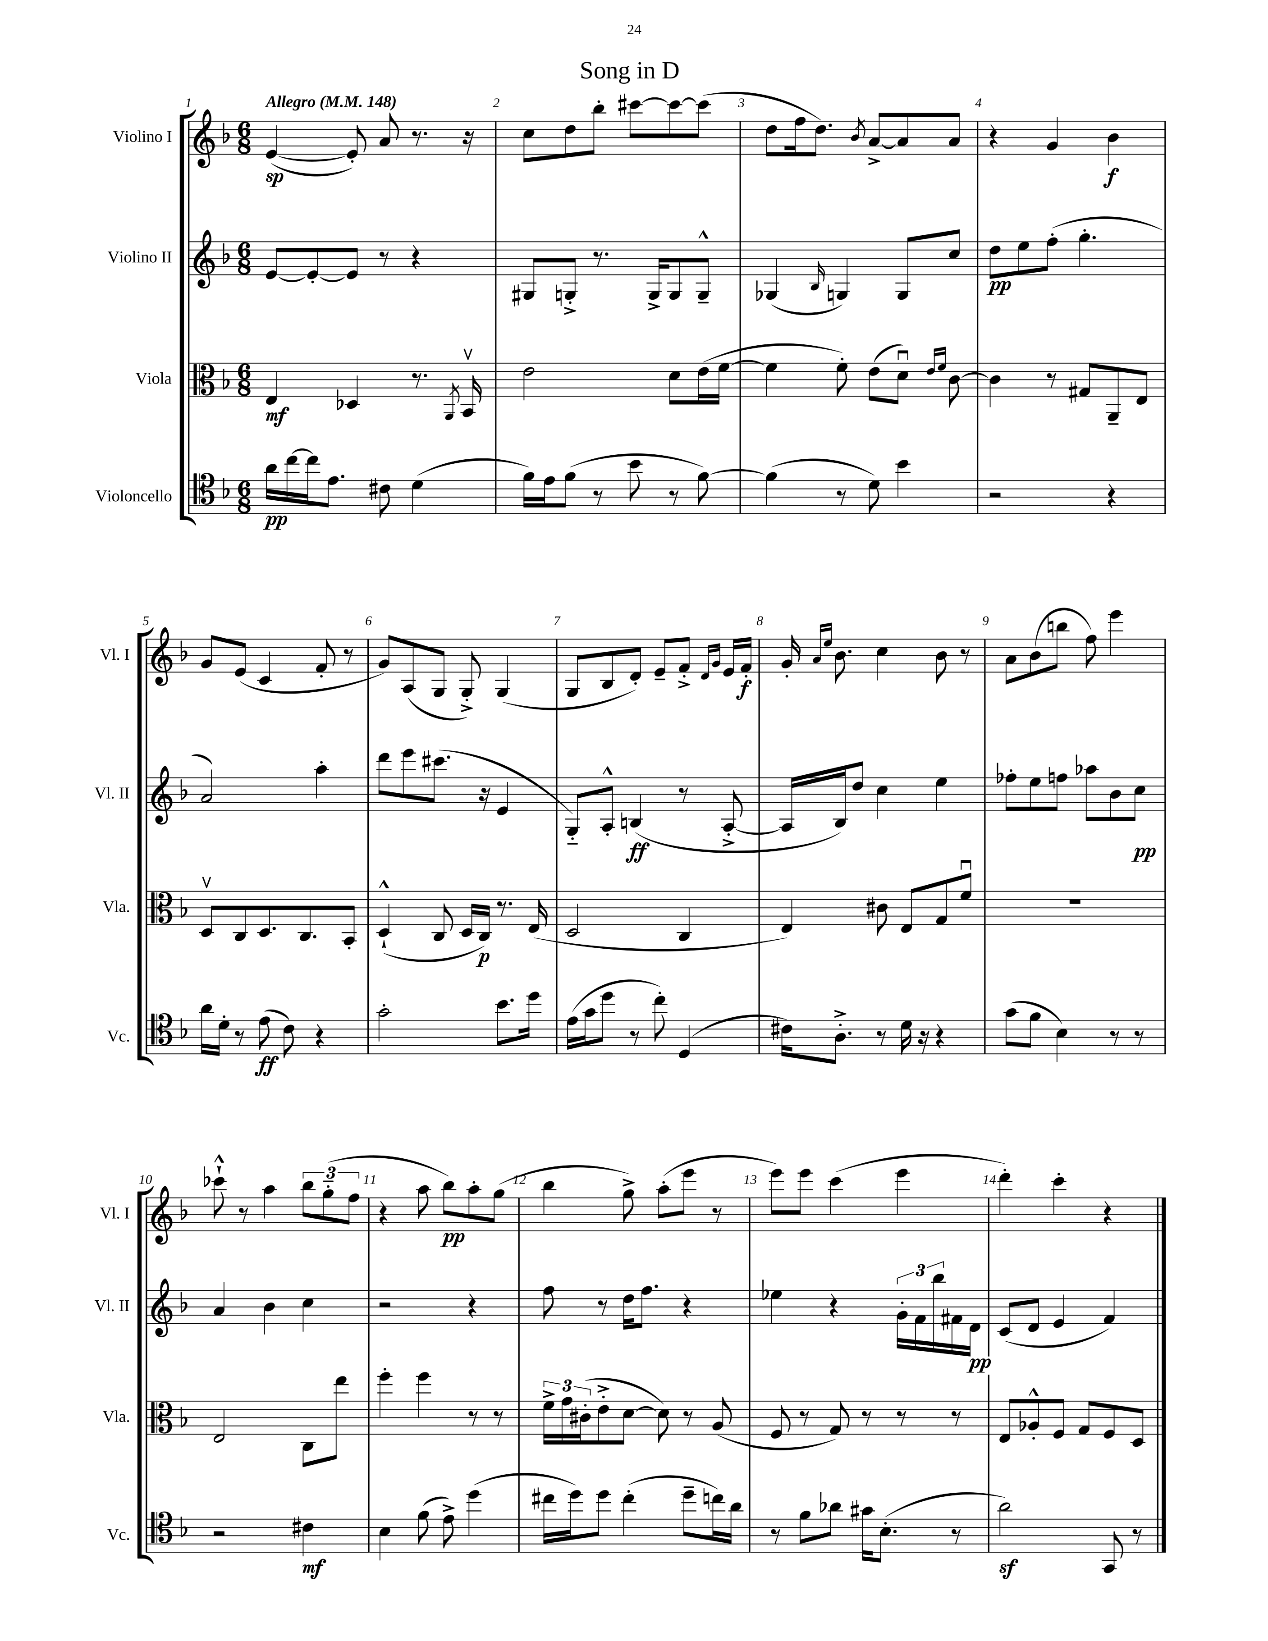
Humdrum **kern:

**kern	**dynam	**kern	**dynam	**kern	**dynam	**kern	**dynam
*part4	*part4	*part3	*part3	*part2	*part2	*part1	*part1
*staff4	*staff4	*staff3	*staff3	*staff2	*staff2	*staff1	*staff1
*I"Violoncello	*	*I"Viola	*	*I"Violino II	*	*I"Violino I	*
*I'Vc.	*	*I'Vla.	*	*I'Vl. II	*	*I'Vl. I	*
*clefC4	*	*clefC3	*	*clefG2	*	*clefG2	*
*k[b-]	*	*k[b-]	*	*k[b-]	*	*k[b-]	*
*M6/8	*	*M6/8	*	*M6/8	*	*M6/8	*
*MM148	*	*MM148	*	*MM148	*	*MM148	*
=1	=1	=1	=1	=1	=1	=1	=1
!	!	!	!	!	!	!LO:TX:a:B:t=Allegro	!
16a\LL	pp	4E/	mf	[8e/L	.	([4e/	sp
[16cc\	.	.	.	.	.	.	.
16cc\J]	.	.	.	8e'/_	.	.	.
8.e\J	.	.	.	.	.	.	.
.	.	4D-X/	.	8e/J]	.	8e'/])	.
8c#X\	.	.	.	8r	.	8a/	.
(4d\	.	8.r	.	4r	.	8.r	.
.	.	8qAA/	.	.	.	.	.
.	.	16BB-v/	.	.	.	16r	.
=2	=2	=2	=2	=2	=2	=2	=2
16f\LL)	.	2e\	.	8G#X/L	.	8cc\L	.
16e\J	.	.	.	.	.	.	.
(8f\J	.	.	.	8Gn'^/J	.	8dd\	.
8r	.	.	.	8.r	.	8bb-'\J	.
8b-\	.	.	.	.	.	[8ccc#X\L	.
.	.	.	.	16G^/KL	.	.	.
8r	.	8d\L	.	8G/	.	8ccc#\_	.
[8f\)	.	(16e\L	.	8G~^^/J	.	(8ccc#\J]	.
.	.	[16f\JJ	.	.	.	.	.
=3	=3	=3	=3	=3	=3	=3	=3
(4f\]	.	4f\]	.	(4G-X/	.	8dd\L	.
.	.	.	.	.	.	16ff\k	.
.	.	.	.	.	.	8.dd\J)	.
.	.	.	.	16qqB-/	.	.	.
8r	.	8f'\)	.	4Gn/)	.	.	.
.	.	.	.	.	.	8qb-/	.
8d\)	.	(8e\L	.	.	.	[8a^/L	.
4b-\	.	8du\J)	.	8G/L	.	8a/]	.
.	.	16qqe/LL	.	.	.	.	.
.	.	16qqf/JJ	.	.	.	.	.
.	.	[8c\	.	8cc/J	.	8a/J	.
=4	=4	=4	=4	=4	=4	=4	=4
2r	.	4c\]	.	8dd\L	pp	4r	.
.	.	.	.	8ee\	.	.	.
.	.	8r	.	(8ff'\J	.	4g/	.
.	.	8G#X/L	.	4.gg'\	.	.	.
4r	.	8AA~/	.	.	.	4b-\	f
.	.	8E/J	.	.	.	.	.
!!LO:LB:g=z
=5	=5	=5	=5	=5	=5	=5	=5
16a\LL	.	8Dv/L	.	2a/)	.	8g/L	.
16d'\JJ	.	.	.	.	.	.	.
8r	.	8C/	.	.	.	(8e/J	.
(8e\	ff	8.D/	.	.	.	4c/	.
8c\)	.	.	.	.	.	.	.
.	.	8.C/	.	.	.	.	.
4r	.	.	.	4aa'\	.	8f'/	.
.	.	8BB-'/J	.	.	.	8r	.
=6	=6	=6	=6	=6	=6	=6	=6
2g'\	.	(4D`^^/	.	8ddd\L	.	8g/L)	.
.	.	.	.	8eee\	.	(8A/	.
.	.	8C/	.	(8.ccc#X\J	.	8G/J	.
.	.	16D/LL	.	.	.	8G'^/)	.
.	.	16C/JJ)	p	16r	.	.	.
8.b-\L	.	8.r	.	4e/	.	(4G/	.
16dd\Jk	.	(16E/	.	.	.	.	.
=7	=7	=7	=7	=7	=7	=7	=7
(16e\LL	.	2D/	.	8G/L)	.	8G/L	.
16g\J	.	.	.	.	.	.	.
8dd\J	.	.	.	8A'^^/J	.	8B-/	.
8r	.	.	.	(4Bn/	ff	8d'/J)	.
8cc'\)	.	.	.	.	.	8e~/L	.
(4D/	.	4C/	.	8r	.	8f'^/J	.
.	.	.	.	.	.	16qqd/LL	.
.	.	.	.	.	.	16qqg/JJ	.
.	.	.	.	[8A'^/	.	16e/LL	.
.	.	.	.	.	.	16f'/JJ	f
=8	=8	=8	=8	=8	=8	=8	=8
16c#X\KL)	.	4E/)	.	16A/LL]	.	16g'/	.
.	.	.	.	.	.	16qqa/LL	.
.	.	.	.	.	.	16qqee/JJ	.
8.A'^\J	.	.	.	16B-/J)	.	8.b-\	.
.	.	.	.	8dd/J	.	.	.
8r	.	8c#X\	.	4cc\	.	4cc\	.
16d\	.	8E/L	.	.	.	.	.
16r	.	.	.	.	.	.	.
4r	.	8G/	.	4ee\	.	8b-\	.
.	.	8fu/J	.	.	.	8r	.
=9	=9	=9	=9	=9	=9	=9	=9
(8g\L	.	2.r	.	8ff-X'\L	.	8a\L	.
8f\J	.	.	.	8ee\	.	(8b-\	.
4B-\)	.	.	.	8ffn\J	.	8bbn\J	.
.	.	.	.	8aa-X\L	.	8ff\)	.
8r	.	.	.	8b-\	.	4eee\	.
8r	.	.	.	8cc\J	pp	.	.
!!LO:LB:g=z
=10	=10	=10	=10	=10	=10	=10	=10
2r	.	2E/	.	4a/	.	8ccc-X`^^\	.
.	.	.	.	.	.	8r	.
.	.	.	.	4b-\	.	4aa\	.
4c#X\	mf	8C\L	.	4cc\	.	12bb-\L	.
.	.	.	.	.	.	(12gg\	.
.	.	8ee\J	.	.	.	.	.
.	.	.	.	.	.	12ff\J	.
=11	=11	=11	=11	=11	=11	=11	=11
4B-\	.	4ff'\	.	2r	.	4r	.
(8f\	.	4ff\	.	.	.	8aa\	.
8e^\)	.	.	.	.	.	8bb-\L)	pp
(4dd\	.	8r	.	4r	.	8aa'\	.
.	.	8r	.	.	.	(8gg\J	.
=12	=12	=12	=12	=12	=12	=12	=12
16cc#X\LL	.	24f^\LL	.	8ff\	.	4bb-\	.
.	.	24g\	.	.	.	.	.
16dd\J)	.	.	.	.	.	.	.
.	.	(24c#X'\J	.	.	.	.	.
8dd\J	.	8e'^\	.	8r	.	.	.
(4cc#'\	.	[8d\J	.	16dd\KL	.	8gg^\)	.
.	.	.	.	8.ff\J	.	.	.
.	.	8d\])	.	.	.	(8aa'\L	.
8dd~\L	.	8r	.	4r	.	8eee\J	.
16ccn\L)	.	(8A/	.	.	.	8r	.
16a\JJ	.	.	.	.	.	.	.
=13	=13	=13	=13	=13	=13	=13	=13
8r	.	8F/	.	4ee-X\	.	8eee\L)	.
8f\L	.	8r	.	.	.	8eee\J	.
8a-X\J	.	8G/)	.	4r	.	(4ccc\	.
16g#X\KL	.	8r	.	.	.	.	.
(8.B-'\J	.	.	.	.	.	.	.
.	.	8r	.	24g'\LL	.	4eee\	.
.	.	.	.	24f\	.	.	.
.	.	.	.	24bb-\	.	.	.
8r	.	8r	.	16f#X\	.	.	.
.	.	.	.	16d\JJ	pp	.	.
=14	=14	=14	=14	=14	=14	=14	=14
2az\)	.	8E/L	.	(8c/L	.	4ddd'\)	.
.	.	8A-X'^^/	.	8d/J	.	.	.
.	.	8F/J	.	4e/	.	4ccc'\	.
.	.	8G/L	.	.	.	.	.
8GG/	.	8F/	.	4f/)	.	4r	.
8r	.	8D/J	.	.	.	.	.
==	==	==	==	==	==	==	==
*-	*-	*-	*-	*-	*-	*-	*-
